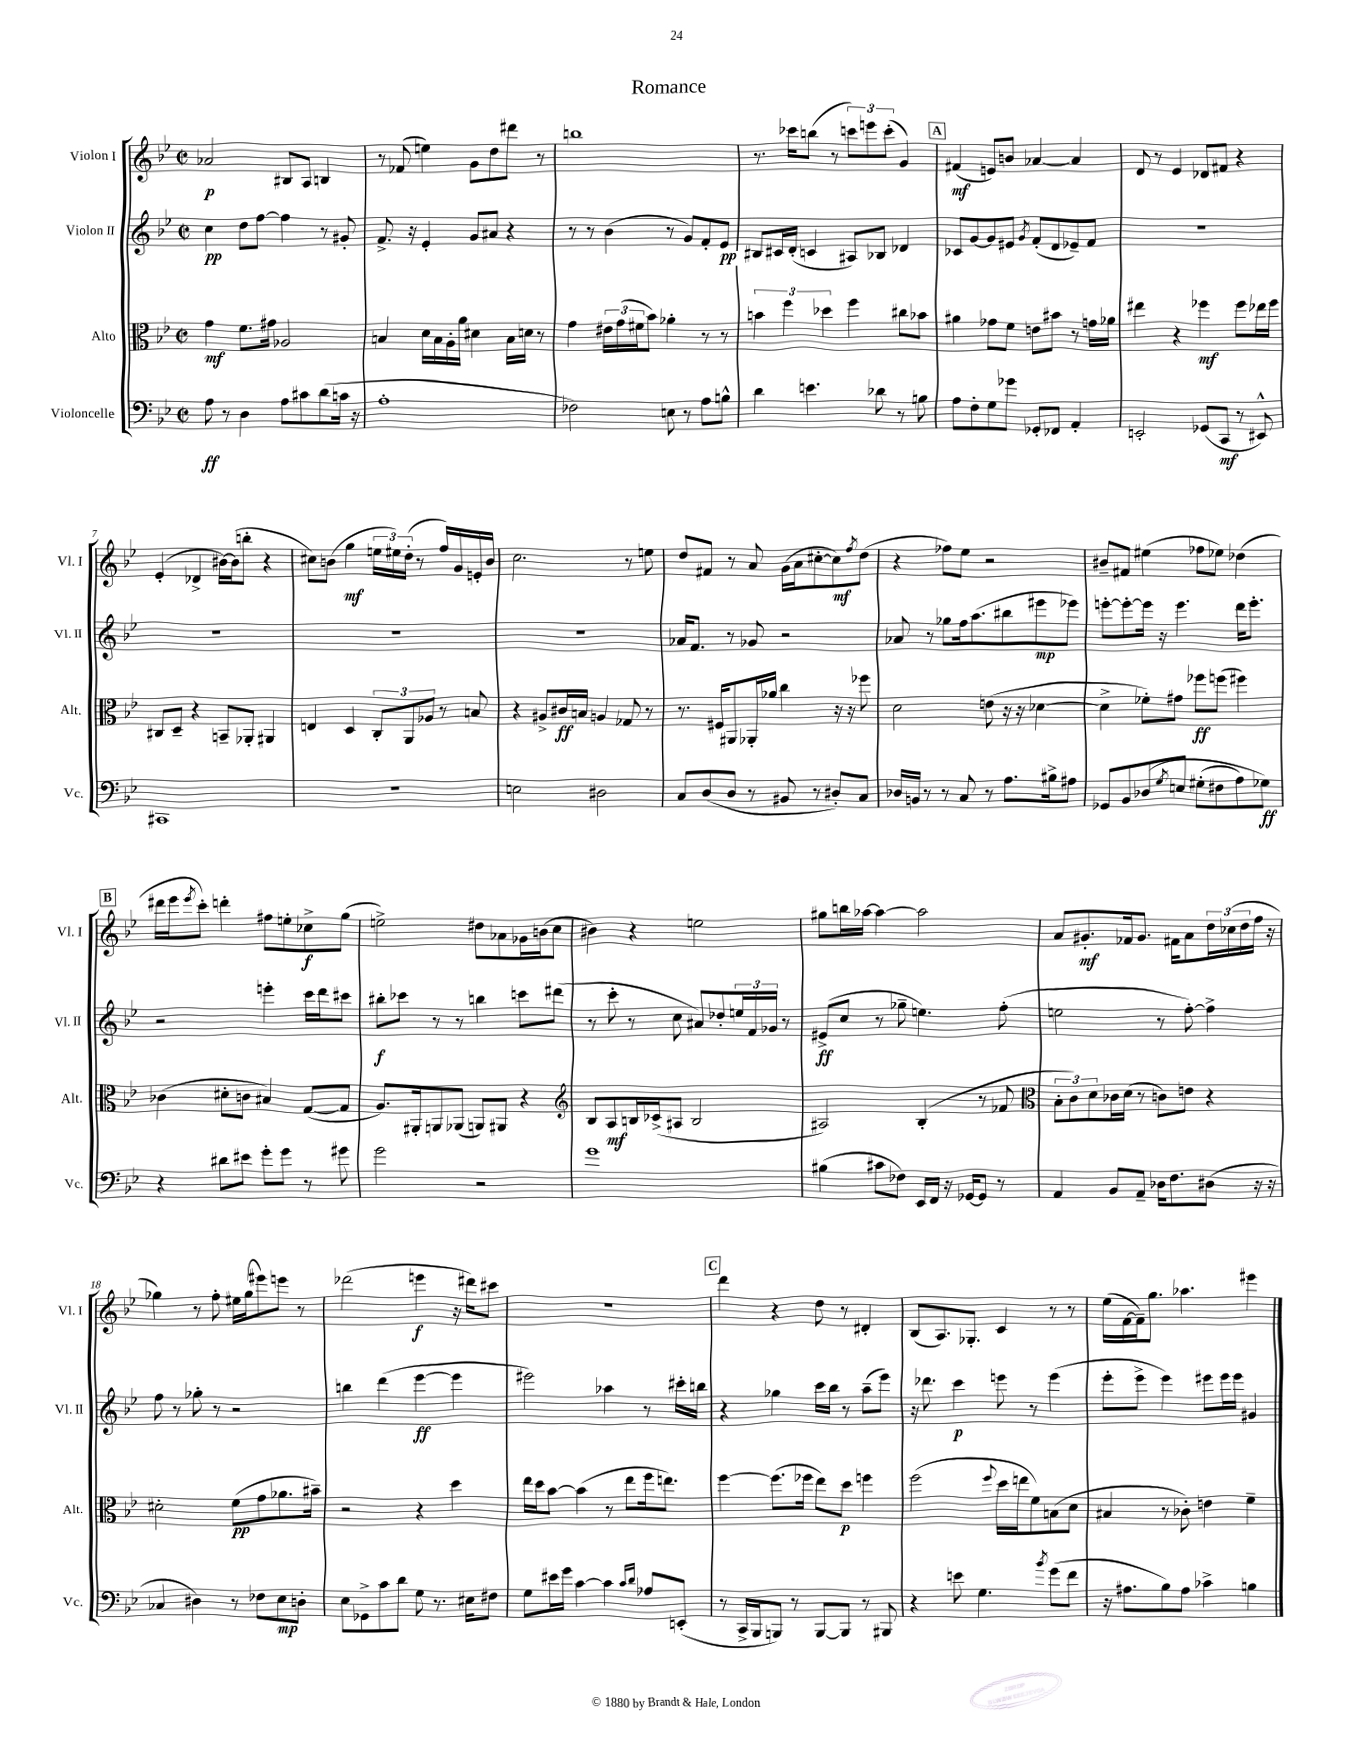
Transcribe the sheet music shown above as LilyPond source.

\header { title = "Romance" }
<<
\new StaffGroup <<
\new Staff = "s0" \with { instrumentName = "Violon I" shortInstrumentName = "Vl. I" } {
    \clef treble \key bes \major \defaultTimeSignature \time 2/2
    aes'2\p bis8 a8 b4 |
    r8 fes'8( e''4) g'8 d''8 dis'''8 r8 |
    b''1 |
    r8. ces'''16 b''8( r8 \tuplet 3/2 { c'''8) e'''8 c'''8-.( } g'4) |
    \mark \markup { \box "A" } fis'4\mf( e'8) b'8 aes'4~ aes'4 |
    d'8 r8 ees'4 des'8 fis'8 r4 |
    ees'4-.( des'4-> bis'16~) bis'16( b''8-. r4 |
    cis''8) b'8( g''4\mf \tuplet 3/2 { e''16 eis''16) d''16-.( } r8 f''16) g'16 e'16-. b'16 |
    c''2. r8 e''8 |
    d''8 fis'8 r8 a'8 g'16( a'16 cis''8~-. cis''8\mf) \acciaccatura { f''8 } d''8( |
    r4 fes''8) ees''8 r2 |
    bis'8-- fis'8 eis''4( fes''8 ees''8) des''4( |
    \mark \markup { \box "B" } dis'''16 ees'''16 \acciaccatura { ees'''8 } c'''8-.) d'''4-. fis''8 e''8-. ces''8->\f g''8( |
    e''2->) dis''8 aes'8 ges'16 b'16( c''8 |
    bis'4) r4 e''2 |
    gis''8 b''16 aes''16~ aes''4~ aes''2 |
    a'8 gis'8.-.\mf fes'16 gis'8. fis'16 a'8 \tuplet 3/2 { d''16 ces''16( d''16 } f''16 r16 |
    ges''4) r8 f''8-. eis''16 ges''16( eis'''8) e'''8 r8 |
    des'''2( e'''4\f r16 dis'''16) cis'''8 |
    R1 |
    \mark \markup { \box "C" } d'''4 r4 d''8 r8 dis'4-. |
    bes8( a8.) ges8.-. c'4 r8 r8 |
    ees''16( f'16~ f'16--) g''8. aes''4. eis'''4 \bar "|." |
}
\new Staff = "s1" \with { instrumentName = "Violon II" shortInstrumentName = "Vl. II" } {
    \clef treble \key bes \major \defaultTimeSignature \time 2/2
    c''4\pp d''8 f''8~ f''4 r8 gis'8-. |
    f'8.-> r16 ees'4-. g'8 ais'8 r4 |
    r8 r8 bes'4( r8 g'8) f'8-. ees'8\pp |
    bis8 cis'16 d'16-.( c'4 ais8) bes8 des'4 |
    \mark \markup { \box "A" } ces'8 g'8~ g'8 eis'8 \acciaccatura { g'8 } f'8-.( d'8 ees'8--) f'8 |
    R1 |
    R1 |
    R1 |
    R1 |
    aes'16 f'8. r8 ges'8 r2 |
    aes'8 r8 ges''8 f''16 a''8.( bis''8 eis'''8\mp ees'''8) |
    e'''8~-. e'''8~-. e'''16 r16 e'''4. d'''16 e'''8.-. |
    \mark \markup { \box "B" } r2 e'''4-. c'''16 d'''16 cis'''8 |
    bis''8-.\f ces'''8 r8 r8 b''4 c'''8 dis'''8( |
    r8 c'''8-. r8 c''8 ais'8) des''8-. \tuplet 3/2 { e''16 f'16 ges'16 } r8 |
    eis'8->\ff( c''8 r8 ges''8-- e''4.) f''8-.( |
    e''2 r8 f''8~-.) f''4-> |
    f''8 r8 ges''8-. r8 r2 |
    b''4 d'''4( ees'''4~\ff ees'''4 |
    eis'''2) aes''4 r8 cis'''16-. b''16 |
    \mark \markup { \box "C" } r4 ges''4 c'''16 bes''16 r8 a''8--( ees'''8) |
    r16 des'''8. c'''4\p e'''8 r8 e'''4( |
    ees'''8-. ees'''8-> ees'''4) eis'''8 eis'''16 eis'''16 gis'4 \bar "|." |
}
\new Staff = "s2" \with { instrumentName = "Alto" shortInstrumentName = "Alt." } {
    \clef alto \key bes \major \defaultTimeSignature \time 2/2
    g'4\mf f'8. gis'16 aes2 |
    b4 d'16 b16 a16-. a'16 dis'4 b16 d'16 r8 |
    g'4 \tuplet 3/2 { eis'16 g'16( fis'16 } bes'8) aes'4-. r8 r8 |
    \tuplet 3/2 { b'4 f''4 des''4 } f''4 cis''8 bes'8 |
    \mark \markup { \box "A" } ais'4 ges'8 f'8 e'8 bis'8 r8 g'16 aes'16 |
    eis''4 r4 fes''4\mf fes''8 ees''16 fes''16 |
    cis8 d8-- r4 b,8-- aes,8-. ais,4 |
    e4 d4 \tuplet 3/2 { c8-. a,8 aes8 } r8 b8 |
    r4 ais8-> cis'16\ff b16 a4 ges8 r8 |
    r8. fis16 ais,8 aes,16-. aes'16 c''4 r16 r16 fes''8 |
    d'2 e'8( r16 r16 des'4~ |
    des'4-> fes'8-.) gis'8 fes''8\ff f''8( fis''4) |
    \mark \markup { \box "B" } ces'4( dis'8-. c'8 bis4) g8~( g8 |
    a8.) ais,16-. a,8 aes,8( a,8) ais,8 r4 |
    \clef treble bes8 a8\mf b16 ces'16->( ais8 b2 |
    ais2) bes4-.( r8 fes'8 |
    \clef alto \tuplet 3/2 { bes8-. c'8) d'8 } ces'16 d'16( r8 c'8) e'8 r4 |
    dis'2-. f'8\pp( g'8 aes'8. bis'16--) |
    r2 r4 d''4 |
    ees''16 d''16 bes'8~ bes'4( r8 ees''8 f''16 e''8.) |
    \mark \markup { \box "C" } f''4~ f''8.( fes''16 ees''8) d''8\p f''4 |
    f''2( \appoggiatura { f''8 } d''16 e''16 f'8) b8( d'8 |
    bis4 r8 ces'8-.) e'4 f'4-- \bar "|." |
}
\new Staff = "s3" \with { instrumentName = "Violoncelle" shortInstrumentName = "Vc." } {
    \clef bass \key bes \major \defaultTimeSignature \time 2/2
    a8\ff r8 d4 a8 cis'8 d'8( c'16 r16 |
    a1-. |
    fes2) e8 r8 a8 b8-^ |
    d'4 e'4. des'8 r8 b8 |
    \mark \markup { \box "A" } a8 f8-. g8 ges'8 ges,8-. fes,8 a,4-. |
    e,2-. ges,8( c,8\mf r8 eis,8-^) |
    cis,1 |
    R1 |
    e2 dis2 |
    c8 d8( d8 r8 bis,8 r8 dis8-.) c8 |
    des16 b,16 r8 r8 c8 r8 a8. bis16-> ais8 |
    ges,8 bes,8 des8\( \acciaccatura { g8 } e8 gis8-.( fis8 a8) ges8\ff\) |
    \mark \markup { \box "B" } r4 dis'8 eis'8 g'8-. g'8 r8 gis'8 |
    g'2 r2 |
    g'1 |
    bis4( cis'8 fes8) ees,16 f,16 r16 ges,16~ ges,8 r8 |
    a,4 bes,8 a,8-- des16 f8. dis8( r16 r16 |
    ces4 dis4) r8 fes8 ees8\mp d8-. |
    ees8 ges,8-> c'8 d'8 g8 r8. eis16 fis8 |
    g8 eis'16 g'16 c'4~ c'4 \grace { c'16 d'16 } aes8 e,8-.( |
    \mark \markup { \box "C" } r8 c,16-> bes,,16 b,,8) r8 b,,8~ b,,8 r8 bis,,8 |
    r4 e'8 g4. \acciaccatura { bes'8 } g'8( f'8 |
    r16 ais8. bes8) ais8 ces'4-> b4 \bar "|." |
}
>>
>>
